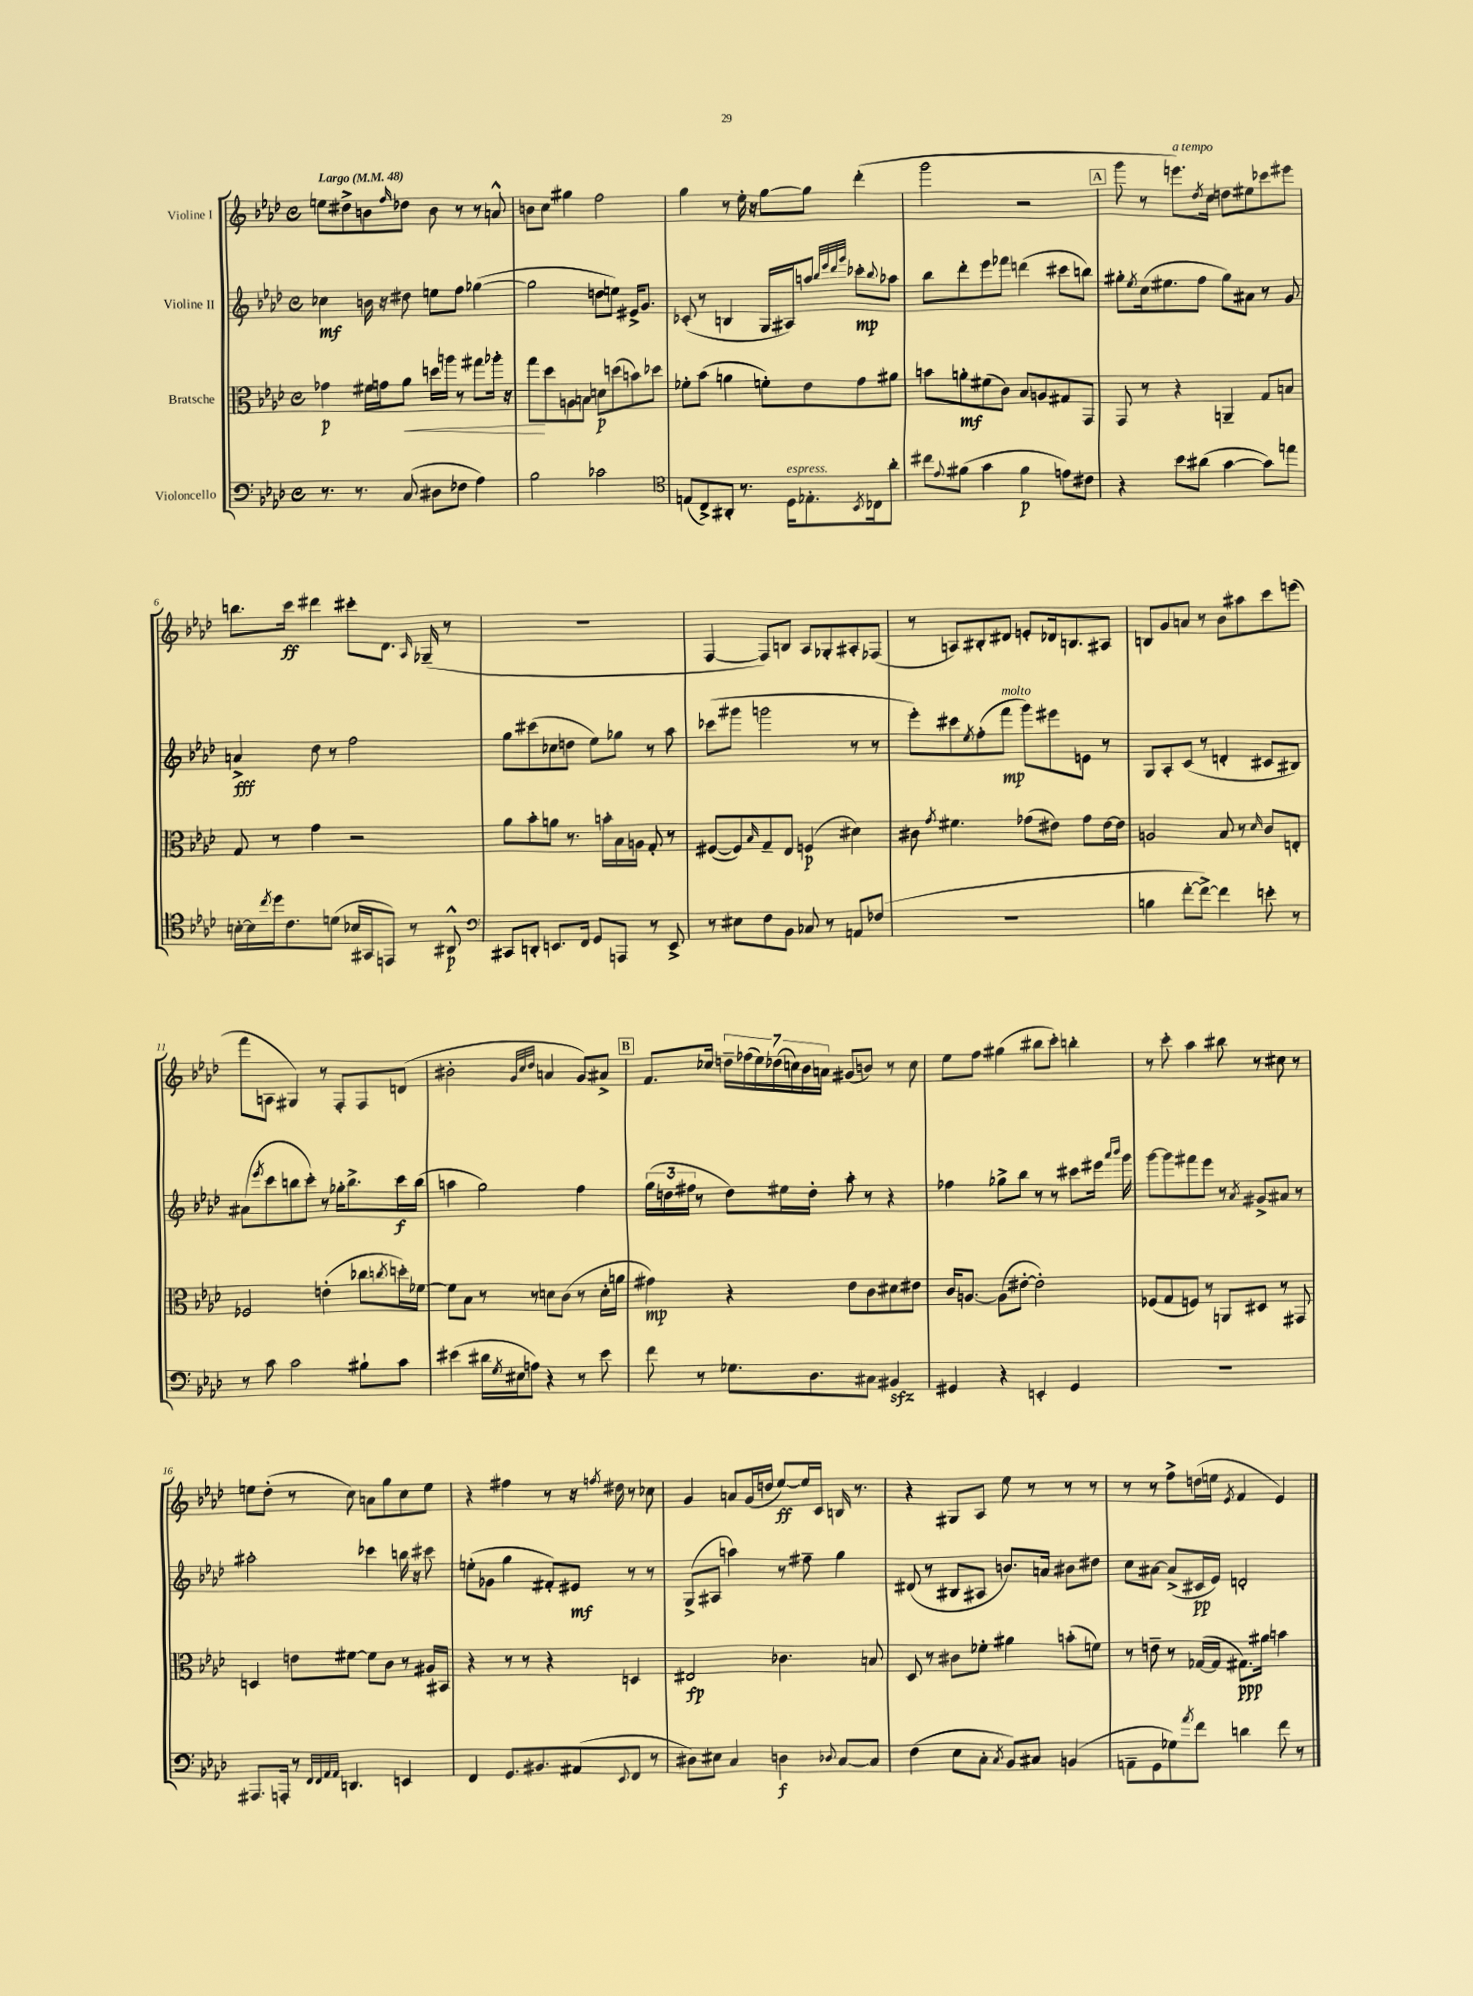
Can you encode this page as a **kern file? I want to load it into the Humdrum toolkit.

**kern	**dynam	**kern	**dynam	**kern	**dynam	**kern	**dynam
*part4	*part4	*part3	*part3	*part2	*part2	*part1	*part1
*staff4	*staff4	*staff3	*staff3	*staff2	*staff2	*staff1	*staff1
*I"Violoncello	*	*I"Bratsche	*	*I"Violine II	*	*I"Violine I	*
*clefF4	*	*clefC3	*	*clefG2	*	*clefG2	*
*k[b-e-a-d-]	*	*k[b-e-a-d-]	*	*k[b-e-a-d-]	*	*k[b-e-a-d-]	*
*M4/4	*	*M4/4	*	*M4/4	*	*M4/4	*
*met(c)	*	*met(c)	*	*met(c)	*	*met(c)	*
*MM48	*	*MM48	*	*MM48	*	*MM48	*
=1	=1	=1	=1	=1	=1	=1	=1
!	!	!	!	!	!	!LO:TX:a:B:t=Largo	!
8.r	.	4g-X\	p	4cc-X\	mf	8een\L	.
.	.	.	.	.	.	8dd#X^\	.
8.r	.	.	.	.	.	.	.
.	.	16f#X\LL	.	16bn\	.	8bn\	.
.	.	16gn\J	.	16r	.	.	.
.	.	.	.	.	.	16qqff/	.
!	!	!	!LO:HP:b	!	!	!	!
(8C/	.	8a-\J	<	8dd#X\	.	8dd-X\J	.
8D#X\L	.	16ddn\LL	.	8een\L	.	8b\	.
.	.	16aan\JJ	.	.	.	.	.
8F-X\J	.	8r	.	8ff\J	.	8r	.
4A-\)	.	8gg#X\L	.	([4gg-X\	.	8r	.
.	.	16aa-X'\Jk	.	.	.	8an^^/	.
.	.	16r	.	.	.	.	.
=2	=2	=2	=2	=2	=2	=2	=2
2B-\	.	8gg\L	.	2gg-\]	.	8bn\L	.
.	.	8dd-\	[	.	.	8cc\J	.
.	.	8An\	.	.	.	4gg#X\	.
.	.	8Bn\J	.	.	.	.	.
2c-X\	.	8dn\L	p	8ddn\L	.	2ff\	.
.	.	(8ddn\	.	8een\J)	.	.	.
.	.	8bn\)	.	16e#X^/KL	.	.	.
.	.	.	.	8.g/J	.	.	.
.	.	8dd-X\J	.	.	.	.	.
=3	=3	=3	=3	=3	=3	=3	=3
*clefC4	*	*	*	*	*	*	*
(8En/L	.	8f-X'\L	.	(8c-X'/	.	4gg\	.
8C^/)	.	(8b-\J	.	8r	.	.	.
8AA#X'/J	.	4an\	.	4Bn/	.	8r	.
8.r	.	.	.	.	.	16ee-'\	.
.	.	.	.	.	.	16r	.
.	.	8fn'\L)	.	16G/LL	.	[8gg\L	.
!LO:TX:a:i:t=espress.	!	!	!	!	!	!	!
16D-\KL	.	.	.	16A#X/J)	.	.	.
8.E-X'\	.	8e-\	.	8aan/J	.	8gg\J]	.
.	.	.	.	32qqbb-/LLL	.	.	.
.	.	.	.	32qqeee-/	.	.	.
.	.	.	.	32qqddd-/	.	.	.
.	.	.	.	32qqggg/JJJ	.	.	.
.	.	8g\	.	8ccc-X'\L	mp	(4ddd-'\	.
8qBB-/	.	.	.	.	.	.	.
16C-X\k	.	.	.	.	.	.	.
.	.	.	.	8qqbb-/	.	.	.
8a-'\J	.	8a#X\J	.	8aa-X\J	.	.	.
=4	=4	=4	=4	=4	=4	=4	=4
8cc#X\L	.	8bn\L	.	8bb-\L	.	2ggg\	.
8qqe-/	.	.	.	.	.	.	.
(8f#X\J	.	8an'\	mf	8ddd-'\	.	.	.
4g\	.	(8f#X\	.	8eee-\	.	.	.
.	.	8c\J)	.	8fff-X\J	.	.	.
4f#\	p	8B-/L	.	(4dddn\	.	2r	.
.	.	8An/	.	.	.	.	.
8en\L)	.	8G#X/	.	8ccc#X\L	.	.	.
8c#X\J	.	8GG/J	.	8bbn\J)	.	.	.
!!LO:REH:place=s1:t=A
=5	=5	=5	=5	=5	=5	=5	=5
4r	.	8GG/	.	8gg#X'\L	.	8ggg\	.
.	.	.	.	8qee-/	.	.	.
.	.	8r	.	(16cc\k	.	8r	.
.	.	.	.	8.ee#X\	.	.	.
!	!	!	!	!	!	!LO:TX:a:i:t=a tempo	!
8b-\L	.	4r	.	.	.	8.eeen\L)	.
(8a#X\J	.	.	.	8ff\J	.	.	.
.	.	.	.	.	.	8qdd-/	.
.	.	.	.	.	.	16cc\Jk	.
[4g\	.	4AAn~/	.	8gg#\L)	.	8ddn\L	.
.	.	.	.	8a#X\J	.	8ee#X\	.
8g\L])	.	8G/L	.	8r	.	8ccc-X\	.
8een\J	.	8Bn/J	.	8g/	.	8eee#X\J	.
!!LO:LB:g=z
=6	=6	=6	=6	=6	=6	=6	=6
[16Bn'\LL	.	8G/	.	4an^/	fff	8.bbn\L	.
16B\]	.	.	.	.	.	.	.
8qcc/	.	.	.	.	.	.	.
16dd-\J	.	8r	.	.	.	.	.
8.c\	.	.	.	.	.	16ccc\Jk	ff
.	.	4g\	.	8dd-\	.	4ddd#X\	.
(8dn\J	.	.	.	8r	.	.	.
16B-X/LL	.	2r	.	2ff\	.	8ccc#X'\L	.
16GG#X/J	.	.	.	.	.	.	.
8EEn/J)	.	.	.	.	.	8.d-\J	.
8r	.	.	.	.	.	.	.
.	.	.	.	.	.	16qqA-/	.
.	.	.	.	.	.	(16G-X~/	.
8AA#X^^/	p	.	.	.	.	8r	.
=7	=7	=7	=7	=7	=7	=7	=7
*clefF4	*	*	*	*	*	*	*
8CC#X/L	.	8a-\L	.	8gg\L	.	1r	.
8DDn'/J	.	8b-'\	.	(8ccc#X\	.	.	.
8.EEn/L	.	8an\J	.	8cc-X\	.	.	.
.	.	8.r	.	8ddn\J	.	.	.
16FF/Jk	.	.	.	.	.	.	.
8GG/L	.	.	.	8ee-\L)	.	.	.
.	.	16bn'\LL	.	.	.	.	.
8AAAn/J	.	16B-\	.	8gg-X\J	.	.	.
.	.	16An\JJ	.	.	.	.	.
8r	.	8G'/	.	8r	.	.	.
8EE^/	.	8r	.	8aa-\	.	.	.
=8	=8	=8	=8	=8	=8	=8	=8
8r	.	([8F#X/L	.	(8ccc-X\L	.	[4F/	.
8E#X\L	.	8F#/])	.	8ggg#X\J	.	.	.
.	.	16qqB-/	.	.	.	.	.
8F\	.	8G~/	.	2gggn\	.	8F/L])	.
8BB-\J	.	8E-/J	.	.	.	8Bn/J	.
8C-X/	.	(4Fn/	p	.	.	8A-/L	.
8r	.	.	.	.	.	8G-X'/	.
8AAn/L	.	4d#X\)	.	8r	.	8A#X'/	.
(8F-X/J	.	.	.	8r	.	(8F-X/J	.
=9	=9	=9	=9	=9	=9	=9	=9
1r	.	8c#X\	.	8eee-'\L)	.	8r	.
.	.	8qg/	.	.	.	.	.
.	.	4.f#X\	.	8ccc#X\	.	8An/L)	.
.	.	.	.	8qee-/	.	.	.
.	.	.	.	(8ff'\	.	8B#X'/	.
!	!	!	!	!LO:TX:a:i:t=molto	!	!	!
.	.	.	.	8fff\J	mp	8d#X/J	.
.	.	(8g-X\L	.	8ggg\L)	.	8en'/L	.
.	.	8e#X\J)	.	8eee#X\	.	16d-X/k	.
.	.	.	.	.	.	8.Bn/	.
.	.	8g-\L	.	8en\J	.	.	.
.	.	[16e#\L	.	8r	.	8A#X/J	.
.	.	16e#\JJ]	.	.	.	.	.
=10	=10	=10	=10	=10	=10	=10	=10
4Bn\	.	2An/	.	8G/L	.	8Bn/L	.
.	.	.	.	8A-'/	.	8g/	.
[8f'\L	.	.	.	(8c/J	.	8an/J	.
8f^\J_)	.	.	.	8r	.	8r	.
4f\]	.	8B-/	.	4dn'/	.	8b-\L	.
.	.	8r	.	.	.	8aa#X\	.
.	.	16qqd-/	.	.	.	.	.
8en'\	.	8c/L	.	8c#X/L	.	8ccc\	.
8r	.	8En'/J	.	8B#X/J)	.	(8eeen\J	.
!!LO:LB:g=z
=11	=11	=11	=11	=11	=11	=11	=11
8r	.	2F-X/	.	(8a#X\L	.	8fff\L	.
.	.	.	.	8qeee-/	.	.	.
8c\	.	.	.	8ccc\	.	8An\J	.
2c\	.	.	.	8bbn\	.	4G#X/)	.
.	.	.	.	8ccc'\J)	.	.	.
.	.	(4en'\	.	8r	.	8r	.
.	.	.	.	16gg-X'\KL	.	8F'/L	.
.	.	.	.	8.bb^\	.	.	.
8B#X`\L	.	8cc-X\L	.	.	.	8F/	.
.	.	8qccn/	.	.	.	.	.
8c\J	.	16ddn'\L)	.	16ccc\L	f	(8dn/J	.
.	.	[16f-X\JJ	.	(16bb\JJ	.	.	.
=12	=12	=12	=12	=12	=12	=12	=12
(4e#X\	.	8f-\L]	.	4aan\	.	2b#X'\	.
.	.	8B-\J	.	.	.	.	.
16d#X\LL	.	8r	.	2gg\)	.	.	.
8qG/	.	.	.	.	.	.	.
16E#X\J	.	.	.	.	.	.	.
8An\J)	.	8r	.	.	.	.	.
.	.	.	.	.	.	32qqg/LLL	.
.	.	.	.	.	.	32qqcc/	.
.	.	.	.	.	.	32qqdd-/JJJ	.
4r	.	8dn\L	.	.	.	4an/	.
.	.	(8c\J	.	.	.	.	.
8r	.	8r	.	4ff\	.	8g/L)	.
8e#\	.	16d'\LL	.	.	.	8a#X^/J	.
.	.	16an\JJ	.	.	.	.	.
!!LO:REH:place=s1:t=B
=13	=13	=13	=13	=13	=13	=13	=13
8f\	.	4g#X\)	mp	(24gg\LL	.	8.f/L	.
.	.	.	.	24ddn\	.	.	.
.	.	.	.	24ff#X\JJ	.	.	.
8r	.	.	.	8r	.	.	.
.	.	.	.	.	.	16cc-X/Jk	.
8.G-X\L	.	4r	.	8dd\L)	.	28ddn~\LL	.
.	.	.	.	.	.	(28ff-X\	.
.	.	.	.	.	.	28ee-\)	.
.	.	.	.	.	.	(28dd-X\	.
.	.	.	.	16ee#X\L	.	.	.
.	.	.	.	.	.	28ccn\)	.
.	.	.	.	.	.	28b-\	.
8.D-\	.	.	.	16dd'\JJ	.	.	.
.	.	.	.	.	.	28an\JJ	.
.	.	8e-\L	.	8aa-'\	.	(8g#X/L	.
8C#X\J	.	8c\	.	8r	.	8bn/J)	.
4BB#Xzz/	.	8d#X\	.	4r	.	8r	.
.	.	8e#X\J	.	.	.	8cc\	.
=14	=14	=14	=14	=14	=14	=14	=14
4GG#X/	.	16c/KL	.	4ff-X\	.	8ee-\L	.
.	.	[8.An/J	.	.	.	.	.
.	.	.	.	.	.	8ff\J	.
4r	.	(8A\L]	.	8gg-X^\L	.	(4gg#X\	.
.	.	[8e#X'\J	.	8bb-\J	.	.	.
4EEn'/	.	2e#'\])	.	8r	.	8bb#X\L	.
.	.	.	.	8r	.	8ccc'\J)	.
4GG#/	.	.	.	8ccc#X\L	.	4bbn'\	.
.	.	.	.	16eee#X\Jk	.	.	.
.	.	.	.	16qqaaa-/LL	.	.	.
.	.	.	.	16qqbbb-/JJ	.	.	.
.	.	.	.	16ggg\	.	.	.
=15	=15	=15	=15	=15	=15	=15	=15
1r	.	(8F-X/L	.	[8ggg\L	.	8r	.
.	.	8G/	.	8ggg\]	.	8ccc'\	.
.	.	8Fn/J)	.	8fff#X\	.	4aa-\	.
.	.	8r	.	8eee-\J	.	.	.
.	.	8AAn/L	.	8r	.	8bb#X\	.
.	.	.	.	8qa-/	.	.	.
.	.	8D#X/J	.	8g#X^/L	.	8r	.
.	.	8r	.	8a#X/J	.	8cc#X\	.
.	.	8GG#X/	.	8r	.	8r	.
!!LO:LB:g=z
=16	=16	=16	=16	=16	=16	=16	=16
8.AAA#X/L	.	4Dn/	.	2aa#X'\	.	8een\L	.
.	.	.	.	.	.	(8dd-'\J	.
16AAAn'/Jk	.	.	.	.	.	.	.
8r	.	8en\L	.	.	.	8r	.
32qqFF/LLL	.	.	.	.	.	.	.
32qqFF/	.	.	.	.	.	.	.
32qqAA-/	.	.	.	.	.	.	.
32qqAA-/JJJ	.	.	.	.	.	.	.
4.DDn/	.	[8f#X\J	.	.	.	8cc\)	.
.	.	8f#\L]	.	4ccc-X\	.	8an\L	.
.	.	8c\J	.	.	.	8gg\	.
4EEn/	.	8r	.	16bbn\	.	8cc\	.
.	.	.	.	16r	.	.	.
.	.	16A#X/LL	.	8ccc#X\	.	8ee\J	.
.	.	16BB#X/JJ	.	.	.	.	.
=17	=17	=17	=17	=17	=17	=17	=17
4FF/	.	4r	.	(8een'\L	.	4r	.
.	.	.	.	8g-X\J	.	.	.
8.GG/L	.	8r	.	4gg\	.	4ff#X\	.
.	.	8r	.	.	.	.	.
8.BB#X/	.	.	.	.	.	.	.
.	.	4r	.	8f#X'/L)	.	8r	.
(8AA#X/	.	.	.	8e#X/J	mf	16r	.
.	.	.	.	.	.	8qffn/	.
.	.	.	.	.	.	16dd#X\	.
8qqEE-/	.	.	.	.	.	.	.
8FF/J	.	4Dn/	.	8r	.	8r	.
8r	.	.	.	8r	.	8cc-X\	.
=18	=18	=18	=18	=18	=18	=18	=18
8D#X\L)	.	2E#X/	fp	(8G^/L	.	4g/	.
8E#X\J	.	.	.	8A#X/J	.	.	.
4C/	.	.	.	4aan\)	.	8an/L	.
.	.	.	.	.	.	(16g/L	.
.	.	.	.	.	.	16ddn/JJ	.
4Dn\	f	4.c-X\	.	8r	.	[8ee-/L)	ff
.	.	.	.	8ff#X~\	.	16ee-/L]	.
.	.	.	.	.	.	16c/JJ	.
8qqD-X/	.	.	.	.	.	.	.
[8C/L	.	.	.	4gg\	.	16Bn/	.
.	.	.	.	.	.	8.r	.
8C/J]	.	8Bn/	.	.	.	.	.
=19	=19	=19	=19	=19	=19	=19	=19
(4F\	.	8D-/	.	(8d#X/	.	4r	.
.	.	8r	.	8r	.	.	.
8E-\L	.	8c#X\L	.	8B#X/L	.	8G#X/L	.
8C'\J	.	8f-X'\J	.	8A#X/J	.	8A-/J	.
8qC/	.	.	.	.	.	.	.
8BB-/L)	.	4a#X\	.	8.bn/L)	.	8ee-\	.
8C#X/J	.	.	.	.	.	8r	.
.	.	.	.	16an/Jk	.	.	.
(4BBn/	.	(8bn'\L	.	8b#X\L	.	8r	.
.	.	8fn\J)	.	8dd#X\J	.	8r	.
=20	=20	=20	=20	=20	=20	=20	=20
8AAn~\L	.	8r	.	8cc\L	.	8r	.
8GG\	.	8en~\	.	[8a#X\J	.	8r	.
8G-X\)	.	8r	.	(8a#^/L]	.	8ff^\L	.
8qa-/	.	.	.	.	.	.	.
8f\J	.	([16G-X/LL	.	16c#X/L	pp	(16ddn\L	.
.	.	16G-/JJ]	.	16e-/JJ)	.	16een\JJ	.
.	.	.	.	.	.	8qe-/	.
4dn\	.	8.G#X\L)	ppp	2dn'/	.	4f/	.
.	.	16a#X\Jk	.	.	.	.	.
8f\	.	4bn\	.	.	.	4e-/)	.
8r	.	.	.	.	.	.	.
==	==	==	==	==	==	==	==
*-	*-	*-	*-	*-	*-	*-	*-
